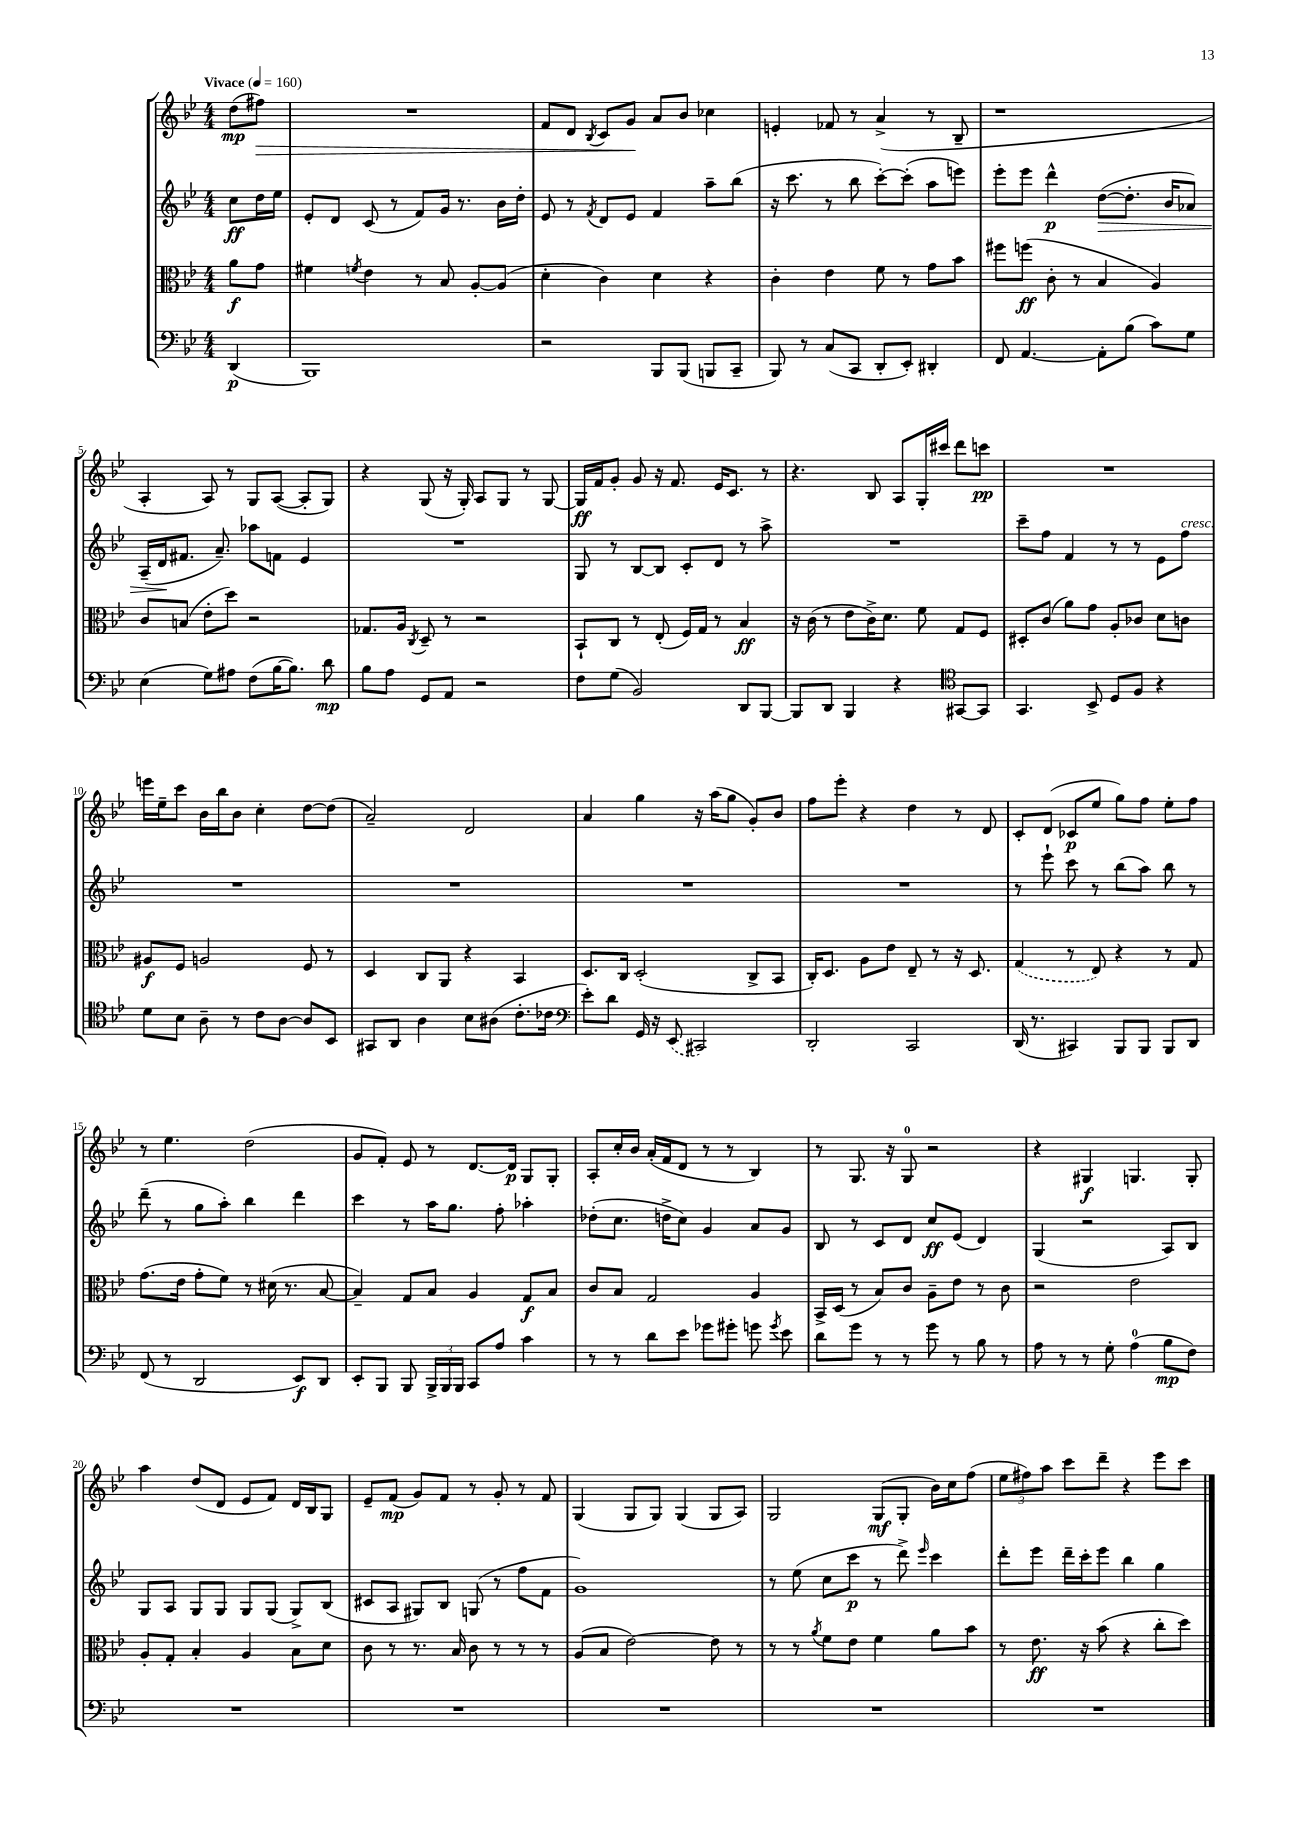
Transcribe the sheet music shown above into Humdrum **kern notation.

**kern	**dynam	**kern	**dynam	**kern	**dynam	**kern	**dynam
*part4	*part4	*part3	*part3	*part2	*part2	*part1	*part1
*staff4	*staff4	*staff3	*staff3	*staff2	*staff2	*staff1	*staff1
*clefF4	*	*clefC3	*	*clefG2	*	*clefG2	*
*k[b-e-]	*	*k[b-e-]	*	*k[b-e-]	*	*k[b-e-]	*
*M4/4	*	*M4/4	*	*M4/4	*	*M4/4	*
*MM160	*	*MM160	*	*MM160	*	*MM160	*
=	=	=	=	=	=	=	=
!	!	!	!	!	!	!LO:TX:a:B:t=Vivace	!
(4DD/	p	8a\L	f	8cc\L	ff	(8dd\L	mp
!	!	!	!	!	!	!	!LO:HP:b
.	.	8g\J	.	16dd\L	.	8ff#X\J)	>
.	.	.	.	16ee-\JJ	.	.	.
=1	=1	=1	=1	=1	=1	=1	=1
1BBB-)	.	4f#X\	.	8e-'/L	.	1r	.
.	.	.	.	8d/J	.	.	.
.	.	8qfn/	.	.	.	.	.
.	.	4e-\	.	(8c/	.	.	.
.	.	.	.	8r	.	.	.
.	.	8r	.	8f/L)	.	.	.
.	.	8B-/	.	16g/Jk	.	.	.
.	.	.	.	8.r	.	.	.
.	.	[8A'/L	.	.	.	.	.
.	.	(8A/J]	.	16b-\LL	.	.	.
.	.	.	.	16dd'\JJ	.	.	.
=2	=2	=2	=2	=2	=2	=2	=2
2r	.	4d'\	.	8e-/	.	8f/L	.
.	.	.	.	8r	.	8d/J	.
.	.	.	.	8qf/	.	8qB-/	.
.	.	4c\)	.	8d/L	.	8c/L	.
.	.	.	.	8e-/J	.	8g/J	.
8BBB-/L	.	4d\	.	4f/	.	8a/L	]
(8BBB-/J	.	.	.	.	.	8b-/J	.
8BBBn/L	.	4r	.	8aa~\L	.	4cc-X\	.
8CC~/J	.	.	.	(8bb-\J	.	.	.
=3	=3	=3	=3	=3	=3	=3	=3
8BBB-/)	.	4c'\	.	16r	.	4en'/	.
.	.	.	.	8.ccc\	.	.	.
8r	.	.	.	.	.	.	.
(8C/L	.	4e-\	.	8r	.	8f-X/	.
8CC/J	.	.	.	8bb-\	.	8r	.
8DD'/L	.	8f\	.	[8ccc'\L)	.	(4a^/	.
8EE-'/J)	.	8r	.	(8ccc'\J]	.	.	.
4DD#X'/	.	8g\L	.	8aa\L	.	8r	.
.	.	8b-\J	.	8eeen\J)	.	8B-~/	.
=4	=4	=4	=4	=4	=4	=4	=4
8FF/	.	8ff#X\L	.	8eee-'\L	.	1r	.
[4.AA/	.	(8ffn\J	ff	8eee-\J	.	.	.
.	.	8c'\	.	4ddd^^\	p	.	.
.	.	8r	.	.	.	.	.
!	!	!	!	!	!LO:HP:b	!	!
8AA'\L]	.	4B-/	.	([8dd\L	>	.	.
(8B-\J	.	.	.	8.dd'\J]	.	.	.
8c\L)	.	4A/)	.	.	.	.	.
.	.	.	.	16b-/KL	.	.	.
8G\J	.	.	.	8a-X/J)	.	.	.
!!LO:LB:g=z
=5	=5	=5	=5	=5	=5	=5	=5
(4E-\	.	8c/L	.	(16A~/LL	.	4A'/	.
.	.	.	.	16d/J	.	.	.
.	.	(8Bn/J	.	8.f#X/J	]	.	.
8G\L)	.	8e-'\L	.	.	.	8A/)	.
.	.	.	.	8.a~/)	.	.	.
8A#X\J	.	8dd\J)	.	.	.	8r	.
(8F\L	.	2r	.	8aa-X\L	.	8G/L	.
[16B-\K	.	.	.	8fn\J	.	([8A/J	.
8.B-\J])	.	.	.	.	.	.	.
.	.	.	.	4e-/	.	8A'/L]	.
8d\	mp	.	.	.	.	8G/J)	.
=6	=6	=6	=6	=6	=6	=6	=6
8B-\L	.	8.G-X/L	.	1r	.	4r	.
8A\J	.	.	.	.	.	.	.
.	.	16A/Jk	.	.	.	.	.
.	.	8qC/	.	.	.	.	.
8GG/L	.	8D~/	.	.	.	(8G/	.
8AA/J	.	8r	.	.	.	16r	.
.	.	.	.	.	.	16G'/)	.
2r	.	2r	.	.	.	8A/L	.
.	.	.	.	.	.	8G/J	.
.	.	.	.	.	.	8r	.
.	.	.	.	.	.	[8G/	.
=7	=7	=7	=7	=7	=7	=7	=7
8F\L	.	8BB-`/L	.	8G/	.	16G/LL]	ff
.	.	.	.	.	.	16f/J	.
(8G\J	.	8C/J	.	8r	.	8g'/J	.
2BB-/)	.	8r	.	[8B-/L	.	8g/	.
.	.	(8E-'/	.	8B-/J]	.	16r	.
.	.	.	.	.	.	8.f/	.
.	.	16F/LL)	.	8c'/L	.	.	.
.	.	16G/JJ	.	.	.	.	.
.	.	8r	.	8d/J	.	16e-/KL	.
.	.	.	.	.	.	8.c/J	.
8DD/L	.	4B-/	ff	8r	.	.	.
[8BBB-/J	.	.	.	8aa^\	.	8r	.
=8	=8	=8	=8	=8	=8	=8	=8
8BBB-/L]	.	16r	.	1r	.	4.r	.
.	.	(16c\	.	.	.	.	.
8DD/J	.	8r	.	.	.	.	.
4BBB-/	.	8e-\L	.	.	.	.	.
.	.	16c^\K)	.	.	.	8B-/	.
.	.	8.d\J	.	.	.	.	.
4r	.	.	.	.	.	8A/L	.
.	.	8f\	.	.	.	16G'/L	.
.	.	.	.	.	.	16ccc#X/JJ	.
*clefC4	*	*	*	*	*	*	*
[8GG#X/L	.	8G/L	.	.	.	8ddd\L	.
8GG#/J]	.	8F/J	.	.	.	8cccn\J	pp
=9	=9	=9	=9	=9	=9	=9	=9
4.GG/	.	8D#X'/L	.	8ccc~\L	.	1r	.
.	.	(8c/J	.	8ff\J	.	.	.
.	.	8a\L)	.	4f/	.	.	.
8BB-^/	.	8g\J	.	.	.	.	.
8D/L	.	8A'/L	.	8r	.	.	.
8F/J	.	8c-X/J	.	8r	.	.	.
4r	.	8d\L	.	8e-\L	.	.	.
!	!	!	!	!LO:TX:a:i:t=cresc.	!	!	!
.	.	8cn\J	.	8ff\J	.	.	.
!!LO:LB:g=z
=10	=10	=10	=10	=10	=10	=10	=10
8d\L	.	8A#X/L	f	1r	.	16eeen\LL	.
.	.	.	.	.	.	16ee-~\J	.
8B-\J	.	8F/J	.	.	.	8ccc\J	.
8A~\	.	2An/	.	.	.	16b-\LL	.
.	.	.	.	.	.	16bb-\J	.
8r	.	.	.	.	.	8b-\J	.
8c\L	.	.	.	.	.	4cc'\	.
[8A\J	.	.	.	.	.	.	.
8A/L]	.	8F/	.	.	.	[8dd\L	.
8BB-/J	.	8r	.	.	.	(8dd\J]	.
=11	=11	=11	=11	=11	=11	=11	=11
8GG#X/L	.	4D/	.	1r	.	2a~/)	.
8AA/J	.	.	.	.	.	.	.
4A\	.	8C/L	.	.	.	.	.
.	.	8AA/J	.	.	.	.	.
8B-\L	.	4r	.	.	.	2d/	.
(8A#X\J	.	.	.	.	.	.	.
8.c'\L	.	4BB-/	.	.	.	.	.
16c-X\Jk	.	.	.	.	.	.	.
=12	=12	=12	=12	=12	=12	=12	=12
*clefF4	*	*	*	*	*	*	*
8e-'\L)	.	8.D/L	.	1r	.	4a/	.
8d\J	.	.	.	.	.	.	.
.	.	16C/Jk	.	.	.	.	.
16GG/	.	(2D'/	.	.	.	4gg\	.
16r	.	.	.	.	.	.	.
(8EE-/	.	.	.	.	.	.	.
2CC#X/)	.	.	.	.	.	16r	.
.	.	.	.	.	.	(16aa\KL	.
.	.	.	.	.	.	8gg\J	.
.	.	8C^/L	.	.	.	8g'/L)	.
.	.	8BB-/J	.	.	.	8b-/J	.
=13	=13	=13	=13	=13	=13	=13	=13
2DD'/	.	16C'/KL)	.	1r	.	8ff\L	.
.	.	8.D/J	.	.	.	.	.
.	.	.	.	.	.	8eee-'\J	.
.	.	8A\L	.	.	.	4r	.
.	.	8e-\J	.	.	.	.	.
2CC/	.	8E-~/	.	.	.	4dd\	.
.	.	8r	.	.	.	.	.
.	.	16r	.	.	.	8r	.
.	.	8.D/	.	.	.	.	.
.	.	.	.	.	.	8d/	.
=14	=14	=14	=14	=14	=14	=14	=14
(16DD/	.	(4G/	.	8r	.	8c'/L	.
8.r	.	.	.	.	.	.	.
.	.	.	.	8eee-`\	.	(8d/J	.
4CC#X/)	.	8r	.	8ccc\	.	8c-X/L	p
.	.	8E-/)	.	8r	.	8ee-/J	.
8BBB-/L	.	4r	.	(8bb-\L	.	8gg\L)	.
8BBB-/J	.	.	.	8aa\J)	.	8ff\J	.
8BBB-/L	.	8r	.	8bb-\	.	8ee-'\L	.
8DD/J	.	8G/	.	8r	.	8ff\J	.
!!LO:LB:g=z
=15	=15	=15	=15	=15	=15	=15	=15
(8FF/	.	(8.g\L	.	(8ddd~\	.	8r	.
8r	.	.	.	8r	.	4.ee-\	.
.	.	16e-\Jk	.	.	.	.	.
2DD/	.	8g'\L	.	8gg\L	.	.	.
.	.	8f\J)	.	8aa'\J)	.	.	.
.	.	8r	.	4bb-\	.	(2dd\	.
.	.	(16d#X\	.	.	.	.	.
.	.	8.r	.	.	.	.	.
8EE-/L)	f	.	.	4ddd\	.	.	.
8DD/J	.	[8B-/	.	.	.	.	.
=16	=16	=16	=16	=16	=16	=16	=16
8EE-'/L	.	4B-~/])	.	4ccc\	.	8g/L	.
8BBB-/J	.	.	.	.	.	8f'/J)	.
8BBB-/	.	8G/L	.	8r	.	8e-/	.
24BBB-^/LL	.	8B-/J	.	16aa\KL	.	8r	.
24BBB-/	.	.	.	.	.	.	.
.	.	.	.	8.gg\J	.	.	.
24BBB-/JJ	.	.	.	.	.	.	.
8CC/L	.	4A/	.	.	.	[8.d/L	.
8A/J	.	.	.	8ff'\	.	.	.
.	.	.	.	.	.	16d/Jk]	p
4c\	.	8G/L	f	4aa-X'\	.	8G/L	.
.	.	8B-/J	.	.	.	8G'/J	.
=17	=17	=17	=17	=17	=17	=17	=17
8r	.	8c/L	.	(8dd-X'\L	.	8A'/L	.
8r	.	8B-/J	.	8.cc\J	.	16cc'/L	.
.	.	.	.	.	.	16b-/JJ	.
8d\L	.	2G/	.	.	.	(16a'/LL	.
.	.	.	.	16ddn^\KL	.	16f/J	.
8e-\J	.	.	.	8cc\J)	.	8d/J	.
8g-X\L	.	.	.	4g/	.	8r	.
8g#X'\J	.	.	.	.	.	8r	.
8gn\	.	4A/	.	8a/L	.	4B-/)	.
8qg/	.	.	.	.	.	.	.
8e-\	.	.	.	8g/J	.	.	.
=18	=18	=18	=18	=18	=18	=18	=18
8d\L	.	16BB-^/LL	.	8B-/	.	8r	.
.	.	(16D/JJ	.	.	.	.	.
8g\J	.	8r	.	8r	.	8.G/	.
8r	.	8B-/L)	.	8c/L	.	.	.
.	.	.	.	.	.	16r	.
8r	.	8c/J	.	8d/J	.	8G/	.
8g\	.	8A~\L	.	8cc/L	ff	2r	.
8r	.	8e-\J	.	(8e-/J	.	.	.
8B-\	.	8r	.	4d/)	.	.	.
8r	.	8c\	.	.	.	.	.
=19	=19	=19	=19	=19	=19	=19	=19
8A\	.	2r	.	(4G/	.	4r	.
8r	.	.	.	.	.	.	.
8r	.	.	.	2r	.	4G#X/	f
8G'\	.	.	.	.	.	.	.
(4A\	.	2e-\	.	.	.	4.Gn/	.
8B-\L	mp	.	.	8A/L)	.	.	.
8F\J)	.	.	.	8B-/J	.	8G'/	.
!!LO:LB:g=z
=20	=20	=20	=20	=20	=20	=20	=20
1r	.	8A'/L	.	8G/L	.	4aa\	.
.	.	8G'/J	.	8A/J	.	.	.
.	.	4B-'/	.	8G/L	.	(8dd/L	.
.	.	.	.	8G/J	.	8d/J	.
.	.	4A/	.	8G/L	.	8e-/L	.
.	.	.	.	(8G/J	.	8f/J)	.
.	.	8B-\L	.	8G^/L)	.	16d/LL	.
.	.	.	.	.	.	16B-/J	.
.	.	8d\J	.	(8B-/J	.	8G/J	.
=21	=21	=21	=21	=21	=21	=21	=21
1r	.	8c\	.	8c#X/L	.	8e-~/L	.
.	.	8r	.	8A/J	.	(8f/J	mp
.	.	8.r	.	8G#X/L)	.	8g/L)	.
.	.	.	.	8B-/J	.	8f/J	.
.	.	16B-/	.	.	.	.	.
.	.	8c\	.	(8Gn/	.	8r	.
.	.	8r	.	8r	.	8g'/	.
.	.	8r	.	8ff\L	.	8r	.
.	.	8r	.	8f\J	.	8f/	.
=22	=22	=22	=22	=22	=22	=22	=22
1r	.	(8A/L	.	1g)	.	(4G/	.
.	.	8B-/J	.	.	.	.	.
.	.	[2e-\)	.	.	.	8G/L	.
.	.	.	.	.	.	8G/J)	.
.	.	.	.	.	.	(4G/	.
.	.	8e-\]	.	.	.	8G/L	.
.	.	8r	.	.	.	8A/J)	.
=23	=23	=23	=23	=23	=23	=23	=23
1r	.	8r	.	8r	.	2G/	.
.	.	8r	.	(8ee-\	.	.	.
.	.	8qa/	.	.	.	.	.
.	.	8f\L	.	8cc\L	.	.	.
.	.	8e-\J	.	8ccc\J	p	.	.
.	.	4f\	.	8r	.	(8G/L	mf
.	.	.	.	8ddd^\)	.	8G'/J	.
.	.	.	.	16qqeee-/	.	.	.
.	.	8a\L	.	4ccc\	.	16b-\LL)	.
.	.	.	.	.	.	16cc\J	.
.	.	8b-\J	.	.	.	(8ff\J	.
=24	=24	=24	=24	=24	=24	=24	=24
1r	.	8r	.	8ddd'\L	.	12ee-\L	.
.	.	.	.	.	.	12ff#X\)	.
.	.	8.e-\	ff	8eee-\J	.	.	.
.	.	.	.	.	.	12aa\J	.
.	.	.	.	16ddd~\LL	.	8ccc\L	.
.	.	16r	.	16ccc'\J	.	.	.
.	.	(8b-\	.	8eee-\J	.	8ddd~\J	.
.	.	4r	.	4bb-\	.	4r	.
.	.	8cc'\L	.	4gg\	.	8eee-\L	.
.	.	8dd\J)	.	.	.	8ccc\J	.
==	==	==	==	==	==	==	==
*-	*-	*-	*-	*-	*-	*-	*-
